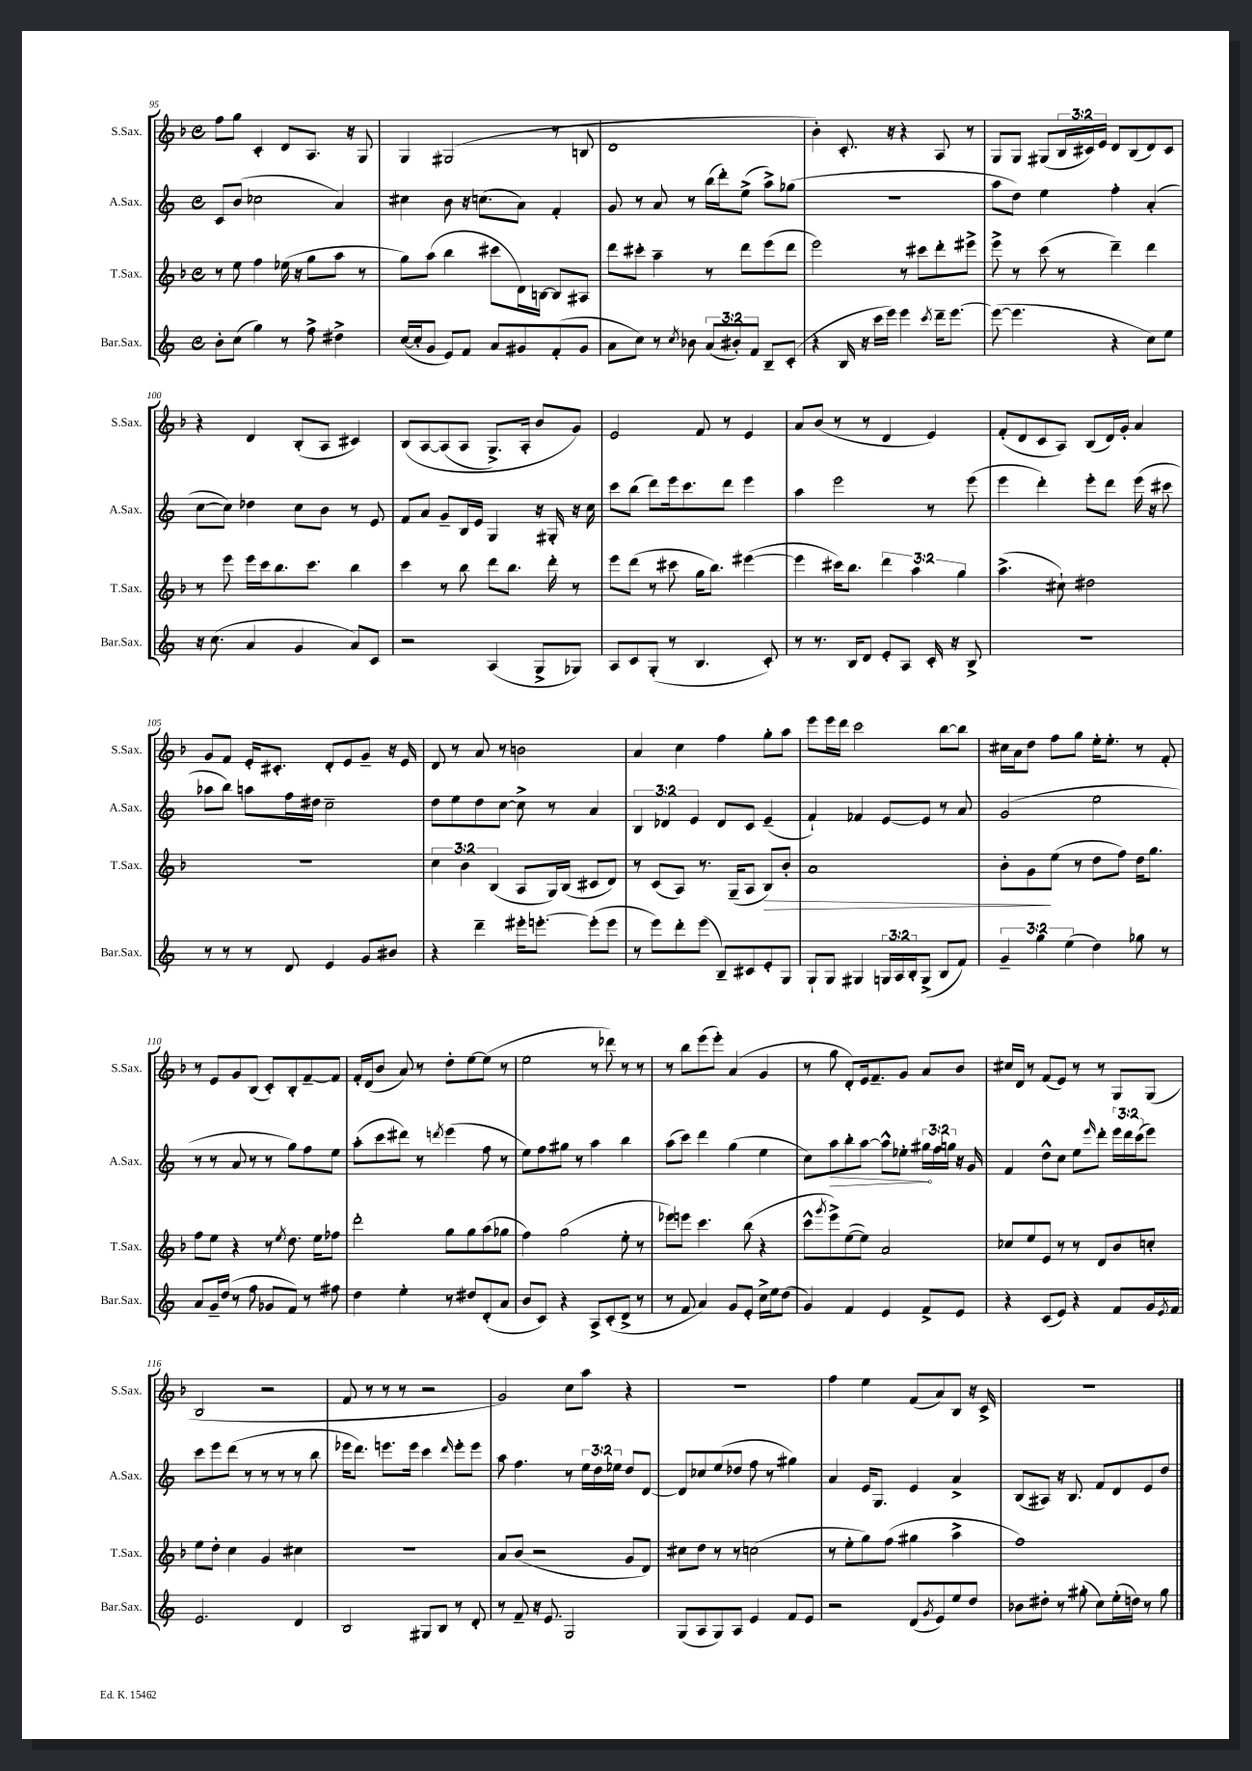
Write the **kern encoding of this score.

**kern	**kern	**dynam	**kern	**dynam	**kern
*part4	*part3	*part3	*part2	*part2	*part1
*staff4	*staff3	*staff3	*staff2	*staff2	*staff1
*I"Bar.Sax.	*I"T.Sax.	*	*I"A.Sax.	*	*I"S.Sax.
*I'Bar.Sax.	*I'T.Sax.	*	*I'A.Sax.	*	*I'S.Sax.
*clefG2	*clefG2	*	*clefG2	*	*clefG2
*k[]	*k[b-]	*	*k[]	*	*k[b-]
*M4/4	*M4/4	*	*M4/4	*	*M4/4
*met(c)	*met(c)	*	*met(c)	*	*met(c)
=95	=95	=95	=95	=95	=95
8b'\L	8r	.	8c/L	.	8ff\L
(8cc\J	8ee\	.	(8b/J	.	8gg\J
4gg\)	4ff\	.	2cc-X\	.	4c'/
8r	(16ee-X\	.	.	.	8d/L
.	16r	.	.	.	.
8ff^\	8gg\L	.	.	.	8.A/J
4dd#X^\	8aa\J	.	4a/)	.	.
.	.	.	.	.	16r
.	8r	.	.	.	8G/
=96	=96	=96	=96	=96	=96
([16cc/LL	8gg\L)	.	4cc#X\	.	4G/
16cc'/J]	.	.	.	.	.
8g/J	(8aa\J	.	.	.	.
8e/L)	4bb-\	.	8b\	.	(2G#X/
8f/J	.	.	16r	.	.
.	.	.	(8.ccn\L	.	.
8a/L	8ccc#X\L	.	.	.	.
8g#X/	16d\L)	.	8a\J)	.	.
.	[16Bn\JJ	.	.	.	.
(8f'/	8B/L]	.	4f'/	.	8r
8g#/J	8A#X/J	.	.	.	8Bn/
=97	=97	=97	=97	=97	=97
8a\L	8ddd\L	.	8g/	.	1d
8cc\J)	8ccc#X'\J	.	8r	.	.
8r	4aa~\	.	8a/	.	.
8qcc/	.	.	.	.	.
8b-X\	.	.	8r	.	.
(12a/L	8r	.	(16bb\LL	.	.
.	.	.	16ddd'\J)	.	.
12b#X'/)	.	.	.	.	.
.	8ddd\L	.	(8ee^\J	.	.
12f/J	.	.	.	.	.
8B~/L	(8eee\	.	8aa^\L)	.	.
(8c'/J	8ddd\J	.	(8gg-X\J	.	.
=98	=98	=98	=98	=98	=98
4r	2eee\)	.	1r	.	4b-'\)
16B/	.	.	.	.	8.c'/
16r	.	.	.	.	.
16ccc\LL	.	.	.	.	.
16eee\JJ)	.	.	.	.	16r
4eee\	8r	.	.	.	4r
.	8ccc#X\L	.	.	.	.
8qccc/	.	.	.	.	.
16ddd~\KL	8ddd'\	.	.	.	8A/
[8.eee\J	.	.	.	.	.
.	8eee#X^\J	.	.	.	8r
=99	=99	=99	=99	=99	=99
(8eee\_	8eee^\	.	8aa\L	.	8G/L
4.eee\]	8r	.	8dd\J)	.	8G/J
.	(8ccc\	.	4ee\	.	(8G#X/L
.	8r	.	.	.	24B-/L
.	.	.	.	.	24c#X/)
.	.	.	.	.	24e/JJ
4r	4ddd~\)	.	4ff'\	.	8d/L
.	.	.	.	.	(8B-/
8cc\L)	4ddd\	.	(4a'/	.	8d/)
8ee\J	.	.	.	.	8c#/J
!!LO:LB:g=z
=100	=100	=100	=100	=100	=100
16r	8r	.	[8cc\L	.	4r
(8.cc\	.	.	.	.	.
.	8eee\	.	8cc\J])	.	.
4a/	16eee\LL	.	4dd-X\	.	4d/
.	16ccc\J	.	.	.	.
.	8.bb-\	.	.	.	.
4g/	.	.	8cc\L	.	(8B-'/L
.	8.ccc\J	.	.	.	.
.	.	.	8b\J	.	8A/J
8a/L)	4bb-\	.	8r	.	4c#X/)
8c/J	.	.	8e/	.	.
=101	=101	=101	=101	=101	=101
2r	4ccc\	.	8f/L	.	(8B-/L
.	.	.	8a/J	.	[8A/
.	8r	.	8g~/L	.	(8A/]
.	8bb-\	.	16B/L	.	8A/J
.	.	.	16e/JJ	.	.
(4A/	8ddd\L	.	4G/	.	8.G^/L)
.	8.bb-\J	.	.	.	.
.	.	.	.	.	16A'/Jk
8G^/L	.	.	16r	.	8b-/L
.	16ddd'\	.	16G#X'/	.	.
8G-X/J)	8r	.	16r	.	8g/J)
.	.	.	16cc\	.	.
=102	=102	=102	=102	=102	=102
8A/L	8eee\L	.	8ccc\L	.	2e/
8c/	(8ddd\J	.	(8bb\J	.	.
(8G'/J	8r	.	8ddd\L)	.	.
8r	8ccc#X\	.	16eee\k	.	.
.	.	.	8.ccc\	.	.
4.B/	16gg\KL	.	.	.	8f/
.	8.bb-\J)	.	.	.	.
.	.	.	8ddd\J	.	8r
.	([4eee#X\	.	4eee\	.	4e/
8c'/)	.	.	.	.	.
=103	=103	=103	=103	=103	=103
8r	4eee#\]	.	4aa\	.	8a/L
8.r	.	.	.	.	(8b-/J
.	16ccc#X\KL)	.	2eee\	.	8r
16B/KL	8.bb-\J	.	.	.	.
8d/J	.	.	.	.	8r
8e'/L	6ddd\	.	.	.	4d/
8A/J	.	.	.	.	.
.	6aa\	.	.	.	.
16c'/	.	.	8r	.	4e/)
16r	.	.	.	.	.
.	6gg\	.	.	.	.
8B^/	.	.	(8eee\	.	.
=104	=104	=104	=104	=104	=104
1r	(4.aa^\	.	4eee\	.	(8f'/L
.	.	.	.	.	8d/
.	.	.	4ddd'\)	.	8c/
.	8cc#X`\)	.	.	.	8A/J)
.	2dd#X\	.	8eee'\L	.	(8B-/L
.	.	.	8ddd\J	.	16d/L)
.	.	.	.	.	16g'/JJ
.	.	.	(16eee\	.	4a/
.	.	.	16r	.	.
.	.	.	8ccc#X\	.	.
!!LO:LB:g=z
=105	=105	=105	=105	=105	=105
8r	1r	.	8aa-X\L	.	8g/L
8r	.	.	8bb\J)	.	8f/J
8r	.	.	8aan\L	.	16e'/KL
.	.	.	.	.	8.c#X'/J
8d/	.	.	16ff\L	.	.
.	.	.	16dd#X\JJ	.	.
4e/	.	.	2cc~\	.	8d'/L
.	.	.	.	.	8e/
8g/L	.	.	.	.	8g~/J
8b#X/J	.	.	.	.	16r
.	.	.	.	.	16e/
=106	=106	=106	=106	=106	=106
4r	6cc\	.	8dd\L	.	8d/
.	.	.	8ee\	.	8r
.	6b-\	.	.	.	.
4ddd~\	.	.	8dd\	.	8a/
.	(6B-/	.	.	.	.
.	.	.	[8cc\J	.	8r
16eee#X'\KL	8A/L	.	8cc^\]	.	2bn\
[8.eeen'\J	.	.	.	.	.
.	16G/L)	.	8r	.	.
.	(16B-/JJ	.	.	.	.
(8eee'\L]	8c#X/L	.	4a/	.	.
8eee\J	8d/J)	.	.	.	.
=107	=107	=107	=107	=107	=107
8r	8r	.	6B/	.	4a/
8eee\L)	(8c/L	.	.	.	.
.	.	.	6d-X/	.	.
8ddd'\	8A/J)	.	.	.	4cc\
.	.	.	6e/	.	.
(8eee\J	8.r	.	.	.	.
8B~/L)	.	.	8d-/L	.	4ff\
.	(16G~/KL	.	.	.	.
8c#X/	8A/J	.	8c/J	.	.
!	!	!LO:HP:b	!	!	!
8e'/	8B-/L)	>	(4e~/	.	8gg'\L
8G/J	8b-'/J	.	.	.	8aa\J
=108	=108	=108	=108	=108	=108
8G`/L	1a	.	4f`/)	.	8eee\L
8G/J	.	.	.	.	16eee\L
.	.	.	.	.	16ddd\JJ
4G#X/	.	.	4f-X/	.	2ccc\
24Gn/LL	.	.	[8e/L	.	.
24A/	.	.	.	.	.
24B'/J	.	.	.	.	.
(8G^/J	.	.	8e/J]	.	.
8B/L	.	.	8r	.	[8bb-\L
8f/J)	.	.	8a/	.	8bb-\J]
=109	=109	=109	=109	=109	=109
6g~/	8b-'\L	.	(2g/	.	16cc#X\LL
.	.	.	.	.	16a\J
.	8g\	.	.	.	8dd\J
6gg\	.	.	.	.	.
.	(8ee\J	]	.	.	8ff\L
(6ee\	.	.	.	.	.
.	8r	.	.	.	8gg\J
4dd\)	8dd\L	.	2ee\	.	16ee'\KL
.	.	.	.	.	8.ee'\J
.	8ff\J)	.	.	.	.
8gg-X\	16dd\KL	.	.	.	8r
.	8.gg\J	.	.	.	.
8r	.	.	.	.	8f'/
!!LO:LB:g=z
=110	=110	=110	=110	=110	=110
8a/L	8ff\L	.	8r	.	8r
16g~/L	8ee\J	.	8r	.	8e/L
(16dd/JJ	.	.	.	.	.
8r	4r	.	8a/	.	8g/
8ff\	.	.	8r	.	(8B-/J
8g-X/L	8r	.	8r	.	8c'/L)
.	8qee/	.	.	.	.
8f/J)	8.dd\	.	8gg\L)	.	8B-'/
8r	.	.	8ff\	.	[8f~/
.	16ee\KL	.	.	.	.
8ff#X\	8ff-X\J	.	8ee\J	.	8f/J]
=111	=111	=111	=111	=111	=111
4dd\	2ddd'\	.	(8aa'\L	.	16f'/LL
.	.	.	.	.	(16d/J
.	.	.	8ccc\	.	8b-/J
4ee'\	.	.	8ddd#X\J)	.	8a/)
.	.	.	8r	.	8r
.	.	.	8qdddn/	.	.
8r	8gg\L	.	(4eee\	.	8dd'\L
8dd#X/L	8gg\	.	.	.	[8ee\
(8d'/	(8aa\	.	8ff\	.	(8ee\J]
8a/J	8gg-X\J	.	8r	.	8r
=112	=112	=112	=112	=112	=112
8b/L	4ff\)	.	8ee\L)	.	2ee\
8c/J)	.	.	8ff\	.	.
4r	(2gg\	.	8gg#X\J	.	.
.	.	.	8r	.	.
8A^/L	.	.	4aa\	.	8r
(8c'/	.	.	.	.	8ddd-X\)
8d^/J	8ee'\	.	4bb\	.	8r
8r	8r	.	.	.	8r
=113	=113	=113	=113	=113	=113
8r	8eee-X\L)	.	(8aa\L	.	8r
8f/	8eeen\J	.	8ccc\J)	.	8bb-\L
4a/)	4.ccc\	.	4ddd\	.	(8eee\
.	.	.	.	.	8eee'\J)
8g/L	.	.	(4gg\	.	(4a/
8e'/J	(8bb-\	.	.	.	.
16cc^\LL	4r	.	4ee\	.	4g/
16ee\J	.	.	.	.	.
(8dd\J	.	.	.	.	.
=114	=114	=114	=114	=114	=114
4g/)	8ccc^^\L	.	8cc\L)	.	8r
.	8qggg/	.	.	.	.
!	!	!	!	!LO:HP:b	!
.	8eee^\)	.	8aa\	>	8gg\
4f/	([8ee\	.	8bb'\	.	8d'/L)
.	8ee\J])	.	[8aa\J	.	16e/k
.	.	.	.	.	8.f~/
4e/	2a/	.	8aa^^\L]	.	.
.	.	.	8ee-X'\J	.	8g/J
8f^/L	.	.	24gg#X\LL	.	8a/L
.	.	.	24ff\	]	.
.	.	.	24ggn\JJ	.	.
8e/J	.	.	16r	.	8b-/J
.	.	.	16g/	.	.
=115	=115	=115	=115	=115	=115
4r	8cc-X/L	.	4f/	.	16cc#X/LL
.	.	.	.	.	16d/JJ
.	8ee/	.	.	.	8r
(8c/L	8e/J	.	8dd^^\L	.	(8f/L
8e/J)	8r	.	8cc\J	.	8e/J)
4r	8r	.	8ee\L	.	8r
.	.	.	16qqeee/	.	.
.	8d/L	.	8ddd'\J	.	8r
8f/L	8b-/	.	24eee\LL	.	8G/L
.	.	.	24ddd\	.	.
.	.	.	(24ccc\J	.	.
16g/L	8ccn'/J	.	8eee\J)	.	(8G/J
8qe/	.	.	.	.	.
16f/JJ	.	.	.	.	.
!!LO:LB:g=z
=116	=116	=116	=116	=116	=116
2.e/	8ee\L	.	8ccc\L	.	2B-/
.	8dd'\J	.	8eee\	.	.
.	4cc\	.	(8ddd\J	.	.
.	.	.	8r	.	.
.	4g/	.	8r	.	2r
.	.	.	8r	.	.
4d/	4cc#X\	.	8r	.	.
.	.	.	8bb\	.	.
=117	=117	=117	=117	=117	=117
2B/	1r	.	16eee-X\KL	.	8f/
.	.	.	8.ddd\J)	.	.
.	.	.	.	.	8r
.	.	.	8.eeen\L	.	8r
.	.	.	.	.	8r
.	.	.	16eee\Jk	.	.
8G#X/L	.	.	4ccc\	.	2r
8B/J	.	.	.	.	.
.	.	.	16qqddd/	.	.
8r	.	.	8eee'\L	.	.
8d'/	.	.	8eee\J	.	.
=118	=118	=118	=118	=118	=118
8r	8a/L	.	8aa\	.	2g/)
8f~/	(8b-/J	.	4.ff\	.	.
16r	2r	.	.	.	.
8.e/	.	.	.	.	.
2G/	.	.	8r	.	8cc\L
.	.	.	24ee\LL	.	8aa\J
.	.	.	24dd\	.	.
.	.	.	24ee-X\JJ	.	.
.	8g/L	.	8dd/L	.	4r
.	8d/J)	.	[8d/J	.	.
=119	=119	=119	=119	=119	=119
(8G/L	8cc#X\L	.	8d/L]	.	1r
8A/	8dd\J	.	8cc-X/	.	.
8G/)	8r	.	(8ee/	.	.
8A/J	8r	.	8dd-X/J	.	.
4e/	(2ccn\	.	8ff\	.	.
.	.	.	8r	.	.
8f/L	.	.	4gg#X\)	.	.
8e/J	.	.	.	.	.
=120	=120	=120	=120	=120	=120
2r	8r	.	4a/	.	4ff\
.	8ee'\L	.	.	.	.
.	8gg\)	.	16e/KL	.	4ee\
.	.	.	8.G/J	.	.
.	(8ff\J	.	.	.	.
(8d/L	4gg#X\	.	4e/	.	(8f/L
8qg/	.	.	.	.	.
8e/)	.	.	.	.	8a/)
8ee/	4aa^\	.	4a^/	.	8B-/J
8dd/J	.	.	.	.	16r
.	.	.	.	.	16c^/
=121	=121	=121	=121	=121	=121
8b-X\L	1ff)	.	(8B/L	.	1r
8dd#X'\J	.	.	8A#X/J)	.	.
8r	.	.	16r	.	.
.	.	.	8.B/	.	.
(8gg#X'\	.	.	.	.	.
8cc\L)	.	.	8f/L	.	.
(16ee'\L	.	.	8d/	.	.
16ddn\JJ)	.	.	.	.	.
8r	.	.	8e/	.	.
8gg#\	.	.	8dd/J	.	.
==	==	==	==	==	==
*-	*-	*-	*-	*-	*-
